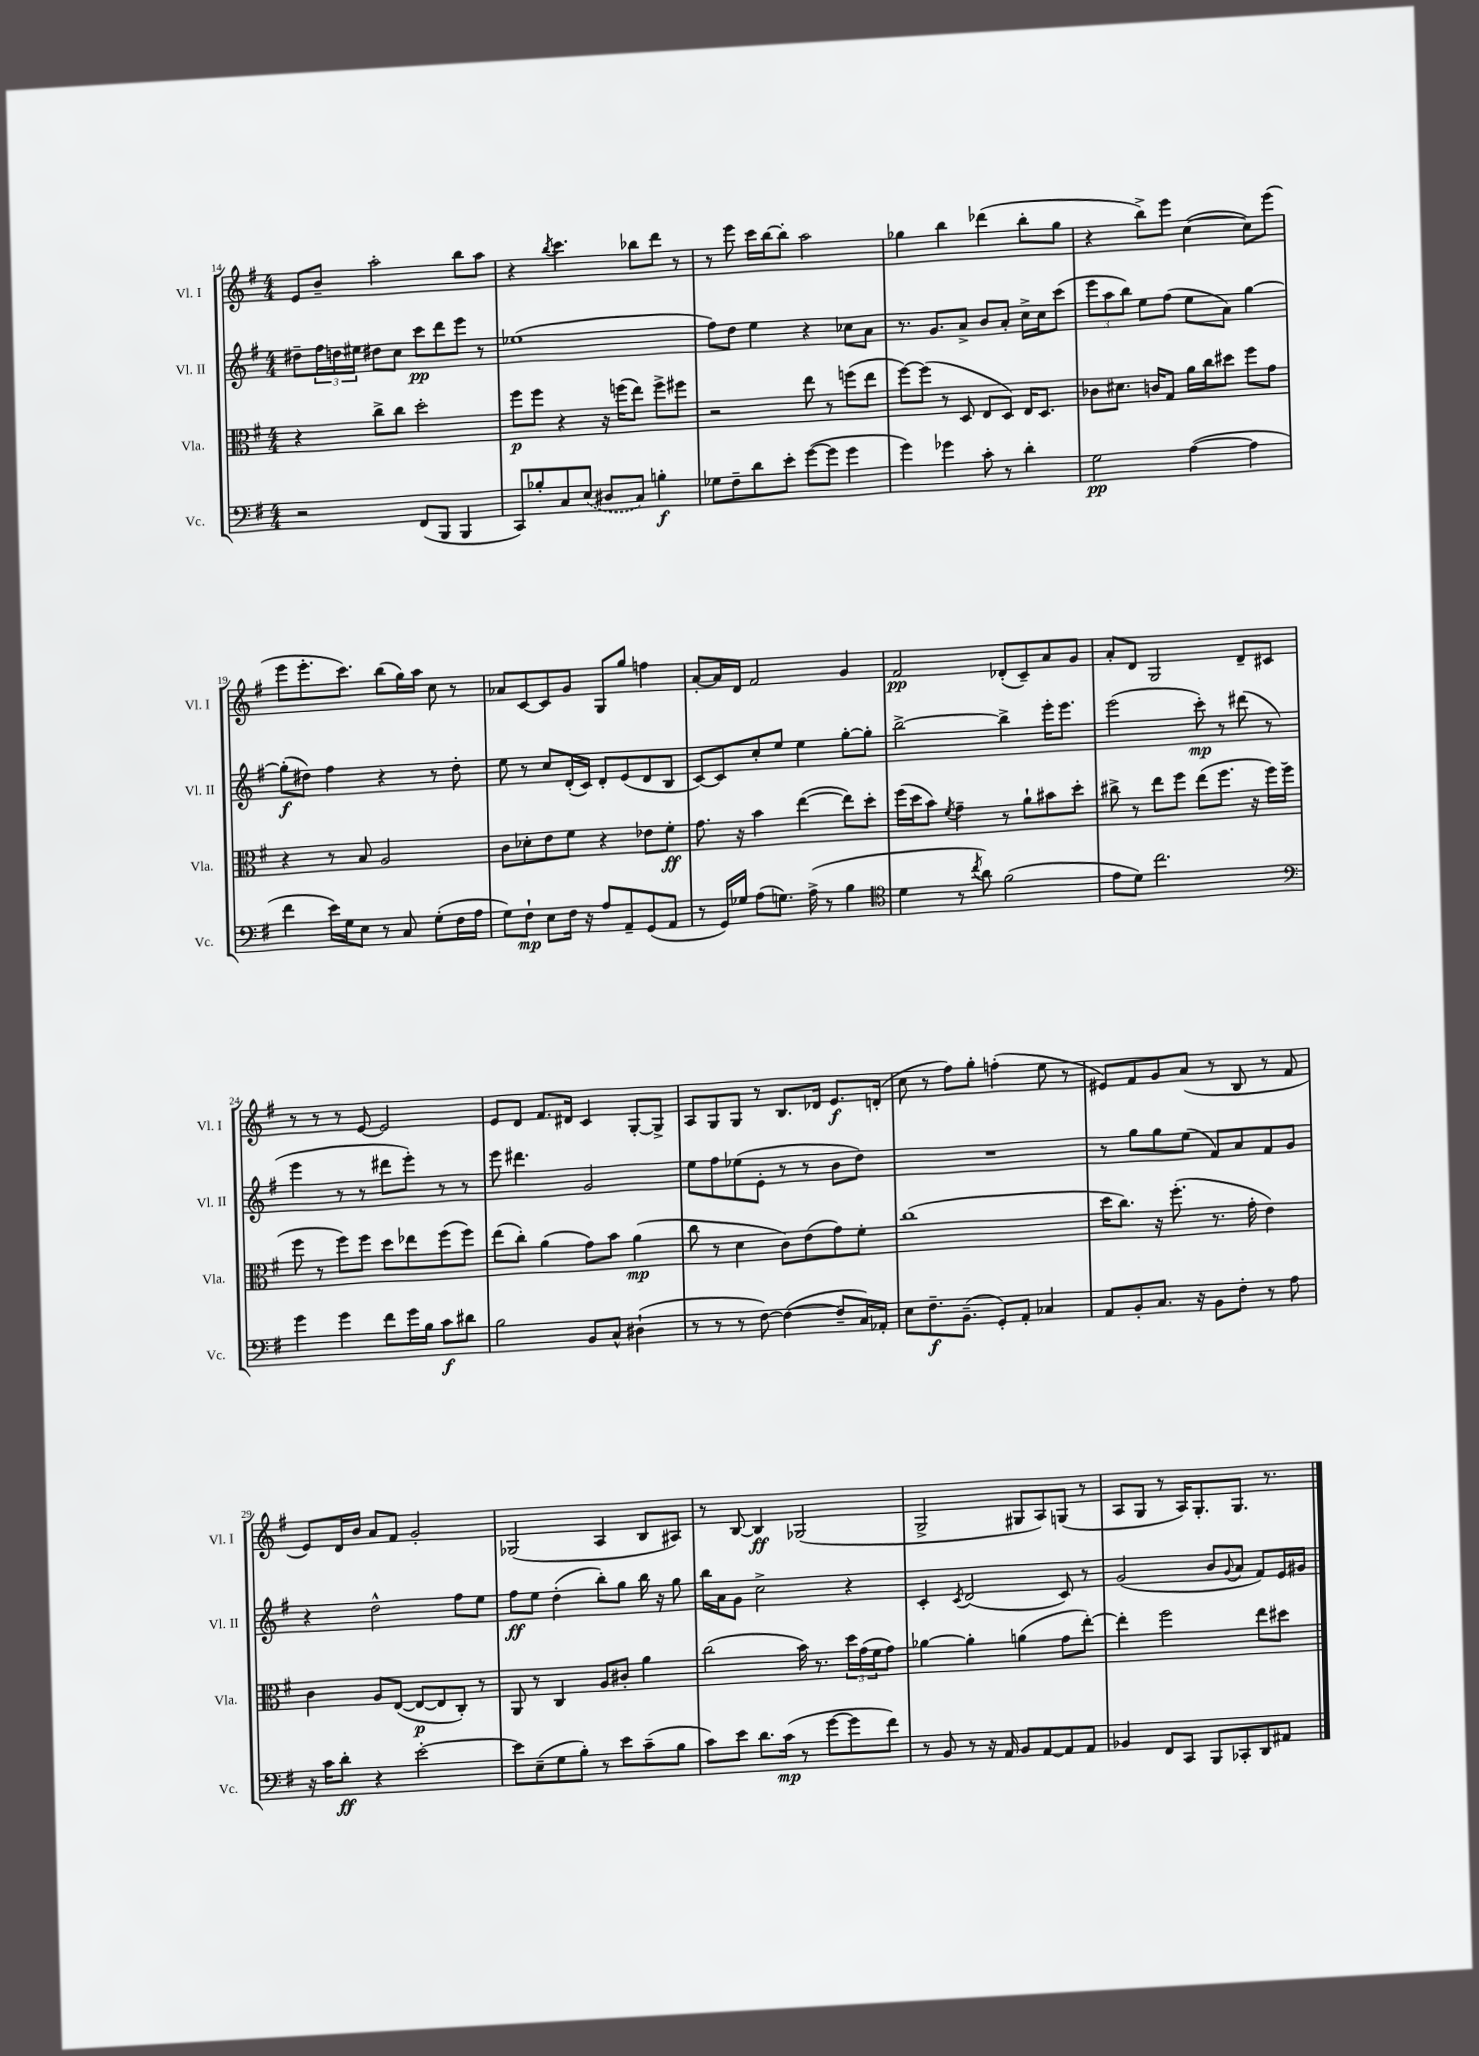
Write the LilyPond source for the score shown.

<<
\new StaffGroup <<
\new Staff = "s0" \with { instrumentName = "Vl. I" shortInstrumentName = "Vl. I" } {
    \clef treble \key g \major \numericTimeSignature \time 4/4
    e'8 b'8-- a''2-. b''8 a''8 |
    r4 \acciaccatura { b''8 } c'''4. bes''8 d'''8 r8 |
    r8 e'''8 c'''16 b''16~ b''8-. a''2 |
    ges''4 b''4 des'''4( b''8-. ges''8 |
    r4 b''8->) e'''8 c''4~( c''8) e'''8( |
    e'''8 e'''8.-. c'''8.) b''8( g''16) a''16 c''8 r8 |
    aes'8 c'8~ c'8 g'8 g8 g''8 f''4 |
    a'8~-. a'16 d'16 fis'2 g'4 |
    fis'2\pp des'8-.( c'8--) a'8 g'8 |
    a'8-. d'8 g2 d'8-- cis'8 |
    r8 r8 r8 e'8~ e'2 |
    e'8 d'8 fis'8. dis'16 c'4 g8~-. g8-> |
    a8 g8 g8 r8 b8. des'16 e'8.\f d'16-.( |
    c''8 r8 fis''8) g''8-. f''4-.( e''8 r8 |
    eis'8) fis'8 g'8 a'8( r8 b8 r8 fis'8 |
    e'8) d'16 b'16 a'8 fis'8 g'2-. |
    ges2( a4 b8 ais8) |
    r8 b8~ b4\ff ges2( |
    g2-> gis8 a8) g8( r8 |
    a8 g8 r8 a16) g8.-. g8. r8. \bar "|." |
}
\new Staff = "s1" \with { instrumentName = "Vl. II" shortInstrumentName = "Vl. II" } {
    \clef treble \key g \major \numericTimeSignature \time 4/4
    dis''8-- \tuplet 3/2 { fis''16 d''16 eis''16 } dis''8 c''8 c'''8\pp d'''8 e'''8 r8 |
    ees''1( |
    fis''8) d''8 e''4 r4 ces''8 a'8 |
    r8. g'8. a'8-> b'8 a'8-. c''16-> c''16 c'''8( |
    \tuplet 3/2 { e'''8 a''8 b''8) } e''8 fis''8( e''8 a'8) g''4~ |
    g''8-.\f( dis''8) fis''4 r4 r8 dis''8-. |
    e''8 r8 c''8 d'16-.( c'16) d'8-. e'8( d'8 b8 |
    c'8~) c'8 c''8-. e''8 e''4 g''8~-. g''8-. |
    b''2~-> b''4-> e'''16-. e'''8. |
    e'''2( c'''8-.\mp) r8 dis'''8( r8 |
    e'''4 r8 r8 dis'''8 e'''8-.) r8 r8 |
    e'''8 dis'''4. g'2 |
    e''8 fis''8 ees''8( e'8-. r8 r8 b'8 d''8) |
    R1 |
    r8 g''8 g''8 e''8( fis'8) a'8 fis'8 g'8 |
    r4 d''2-^ fis''8 e''8 |
    fis''8\ff e''8 d''4-.( b''8-.) g''8 b''16 r16 g''8 |
    b''16 a'16 g'8 c''2-> r4 |
    c'4-. \acciaccatura { c'8 } d'2( c'8) r8 |
    g'2( b'8 \appoggiatura { g'8 } a'8 fis'8) e'16 gis'16 \bar "|." |
}
\new Staff = "s2" \with { instrumentName = "Vla." shortInstrumentName = "Vla." } {
    \clef alto \key g \major \numericTimeSignature \time 4/4
    r4 c''8-> c''8 d''2-. |
    fis''8\p fis''8 r4 r16 f''16( e''8) f''8-> fis''8 |
    r2 e''8 r8 f''8( e''8 |
    fis''8~) fis''8( r8 d8 e8 d8) e16 d8. |
    ces'8 dis'8. c'16 g8 a'16 c''16 dis''8 fis''8 g'8 |
    r4 r8 b8 a2 |
    c'8 des'8-. e'8 fis'8 r4 ees'8 fis'8-.\ff |
    g'8. r16 b'4 e''4~( e''8) d''8-. |
    fis''16( d''16 b'8) \acciaccatura { fis'8 } g'4-- r8 a'8-! bis'8 d''8-. |
    cis''8-> r8 e''8 fis''8 e''8( fis''8. r16 fis''16) fis''16( |
    fis''8 r8 fis''8) fis''8 d''8 ees''8 fis''8( fis''8) |
    e''8( c''8-.) a'4( g'8) b'8 a'4\mp( |
    c''8 r8 d'4 c'8) e'8( g'8) fis'8-. |
    c''1( |
    d''16 c''8.) r16 fis''8.-.( r8. g'16-. e'4) |
    c'4 a8 e8~( e8~\p e8 c8-.) r8 |
    a,8 r8 c4 a8 cis'8-. a'4 |
    c''2( b'16) r8. \tuplet 3/2 { d''16 g'16( fis'16 } g'8) |
    aes'4~ aes'4-. a'4( g'8 e''8~-.) |
    e''4-. fis''2 e''8 dis''8 \bar "|." |
}
\new Staff = "s3" \with { instrumentName = "Vc." shortInstrumentName = "Vc." } {
    \clef bass \key g \major \numericTimeSignature \time 4/4
    r2 fis,8( b,,8 b,,4 |
    c,8) bes8-. c8 \once \slurDashed e8( dis8 c8) b4-.\f |
    ges8 fis8-- d'8 e'8-. g'8~( g'8 g'4 |
    g'4) ges'4 c'8-. r8 d'4-. |
    g2\pp a4~( a4 |
    fis'4 e'16) g16 e8 r8 c8 g8-.( fis16 a16 |
    g8) fis8-!\mp e8 fis16 r16 a8 a,8-- g,8( a,8 |
    r8 g,16) ges16 a8( g8.) a16->( r8 b4 |
    \clef tenor d'4 r8 \acciaccatura { c''8 } a'8) fis'2( |
    e'8 d'8) c''2. |
    \clef bass g'4 g'4 fis'8 g'16 b16 c'8\f dis'8 |
    b2 b,8 c8-^ dis4-!( |
    r8 r8 r8 fis8~) fis4~( fis8-- c16) aes,16-. |
    e8 fis8.--\f b,8.--( g,8-.) a,8-. ces4 |
    a,8 b,8-. c8. r16 b,8 fis8-. r8 a8 |
    r16 c'16 d'8-.\ff r4 e'2~-. |
    e'8 e8--( g8 b8-.) r8 e'8 c'8--( b8 |
    c'8) e'8 d'8. c'16\mp( r8 g'8~ g'8 fis'8) |
    r8 b,8 r8 r16 a,16 b,8 a,8~ a,8 a,8 |
    bes,4 fis,8 c,8 b,,8 ces,8-. d,8 ais,8 \bar "|." |
}
>>
>>
\layout { \context { \Score currentBarNumber = #14 } }
